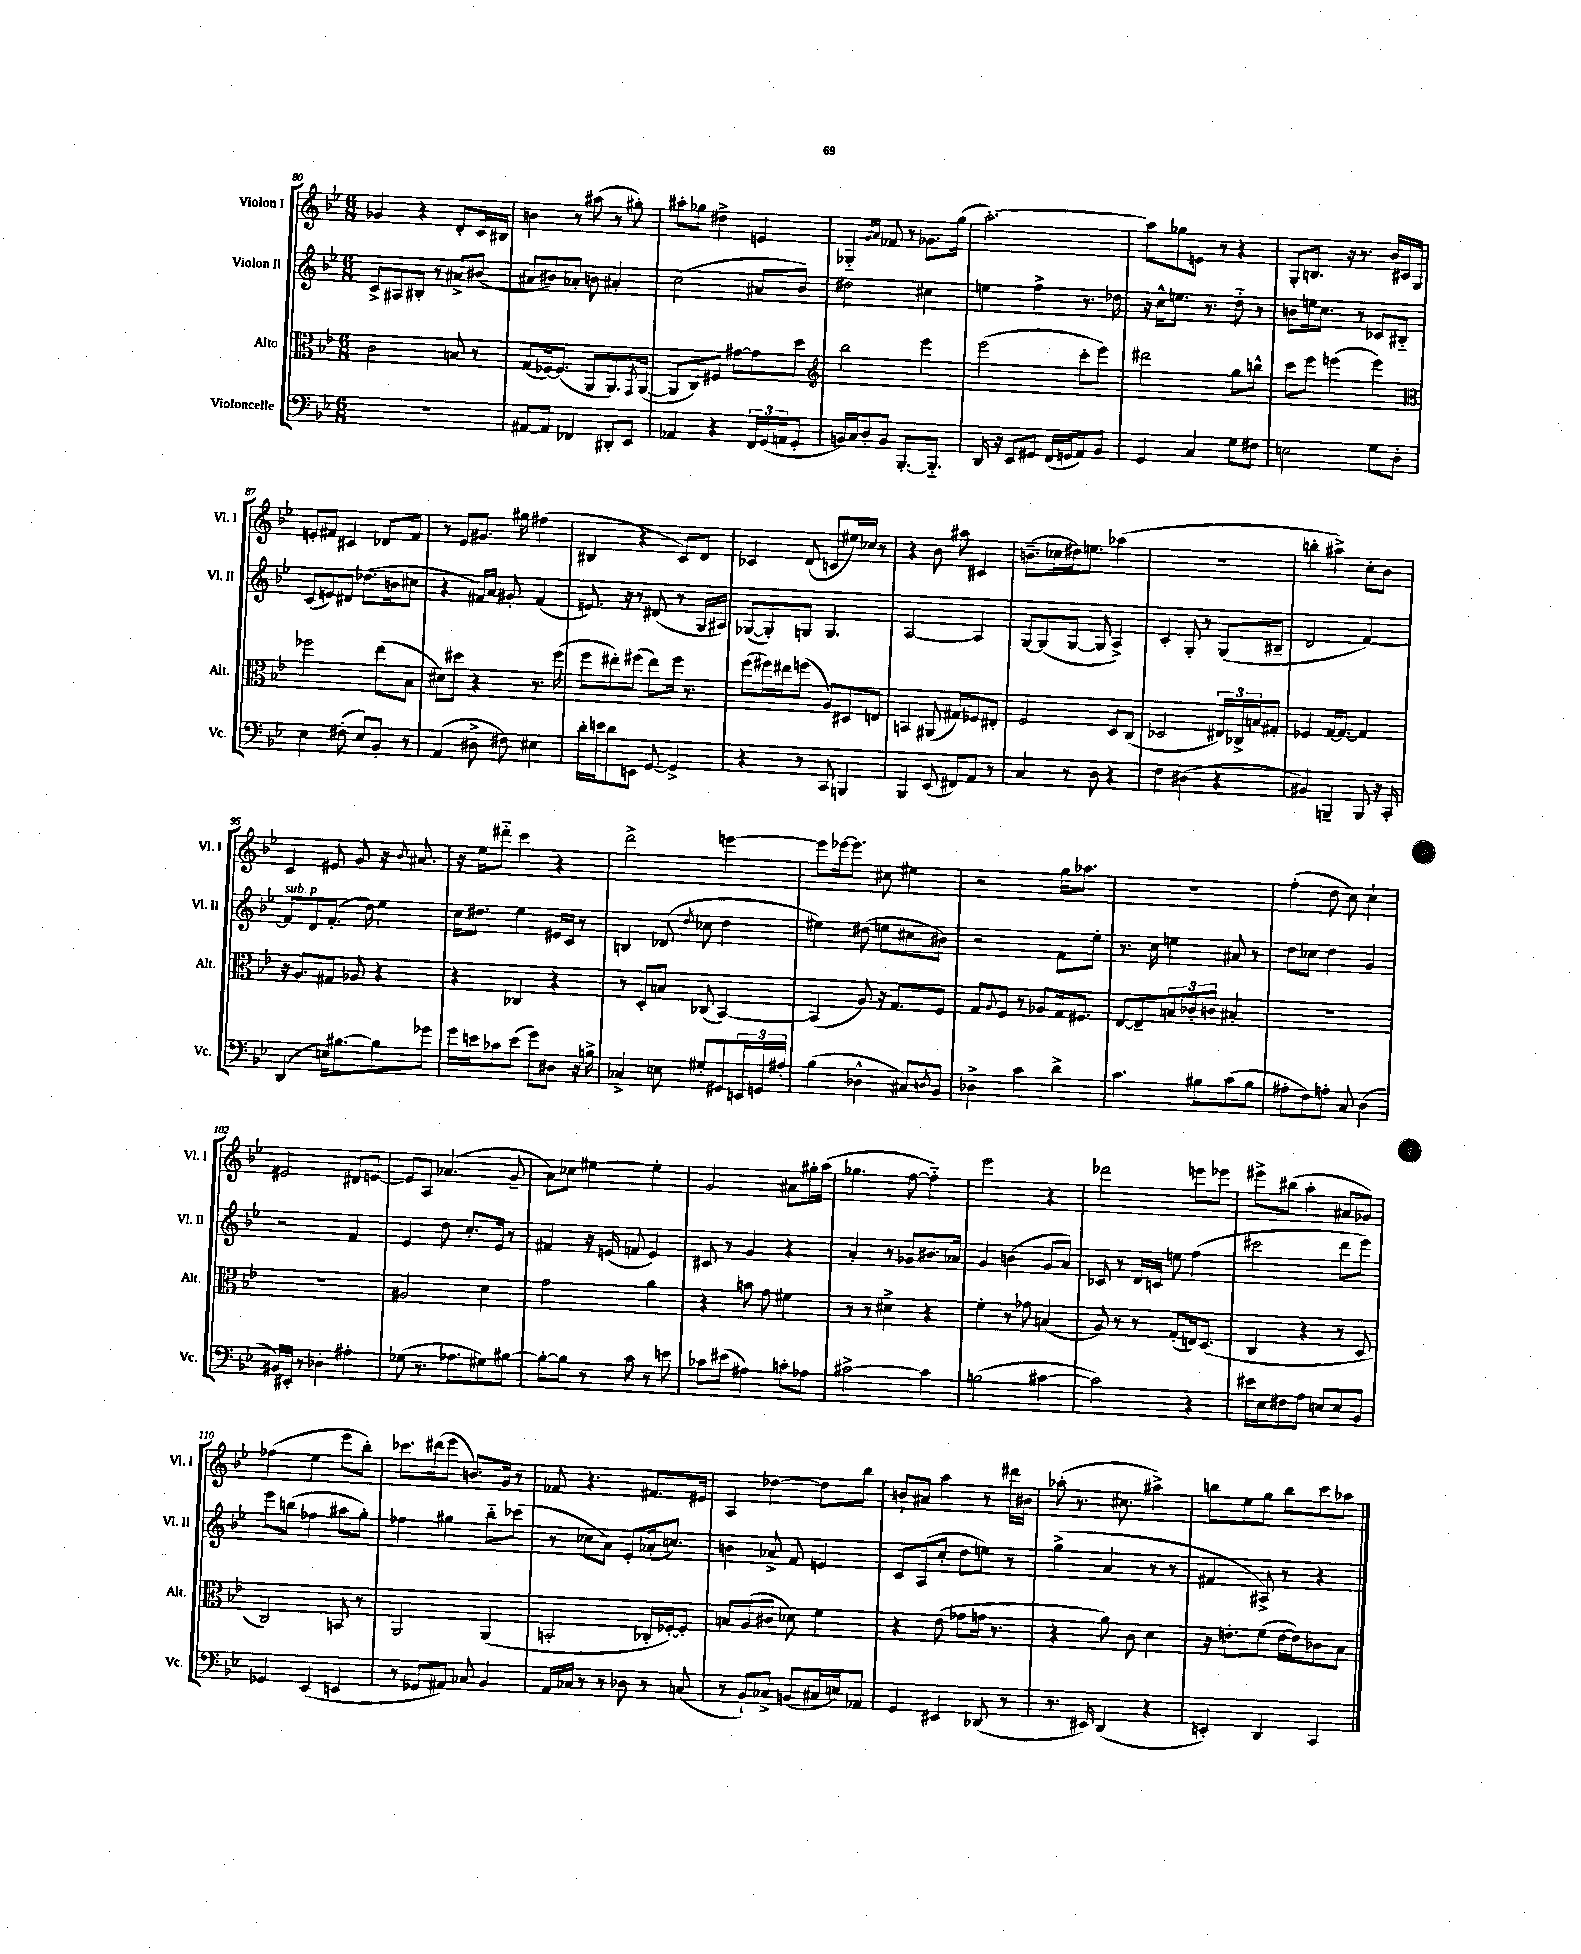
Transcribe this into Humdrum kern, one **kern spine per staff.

**kern	**kern	**kern	**kern
*staff4	*staff3	*staff2	*staff1
*clefF4	*clefC3	*clefG2	*clefG2
*k[b-e-]	*k[b-e-]	*k[b-e-]	*k[b-e-]
*M6/8	*M6/8	*M6/8	*M6/8
2.r	2c	8c^	4g-
.	.	8A#	.
.	.	8B#'	4r
.	.	8r	.
.	8B	8a#^	8d'
.	8r	(8b#	16c
.	.	.	16B#
=	=	=	=
[8AA#	(8G	8a#	4b
8AA#]	[16F-)	8b#)	.
.	(8.F-]	.	.
4FF-	.	8a-'	8r
.	8AA	8b	(8aa#
8DD#'	8.AA)	4a#'	8r
8EE-	.	.	8gg#')
.	8qGG	.	.
.	([16AA	.	.
=	=	=	=
4AA-	8AA]	(2cc	8aa#'
.	8C)	.	8gg-
4r	8F#	.	4dd#^
.	[8g#	.	.
24FF	8g#]	8a#	4e
(24GG	.	.	.
24AA	.	.	.
8GG'	8dd	8b-)	.
=	=	=	=
*	*clefG2	*	*
16BB)	2bb-	2dd#	4G-'~
16C	.	.	.
8D'	.	.	.
.	.	.	16qqg
.	.	.	16qqa
8BB	.	.	8f-
[8.BBB-'	.	.	8r
.	4eee-	4cc#	8.g-
8.BBB-'~]	.	.	.
.	.	.	(16gg
=	=	=	=
16DD	(2eee-	4ee	[2.aa')
16r	.	.	.
8EE-	.	.	.
8GG#	.	4ff^	.
(16FF	.	.	.
16GG	.	.	.
8AA)	8ccc'	8.r	.
8BB-	8eee-)	.	.
.	.	16dd-	.
=	=	=	=
4GG	2ddd#	16r	8aa]
.	.	16cc^^	.
.	.	8.ee	8gg-
4C	.	.	8e
.	.	8.r	.
.	.	.	8r
8G	8gg	8dd'~	4r
8F#	8bb^^	8r	.
=	=	=	=
2E	8ccc	8b	8G'
.	8eee-	16ee	8.B
.	.	8.cc	.
.	(4eee	.	.
.	.	.	16r
.	.	8r	8.r
8G	4eee)	8c-	.
.	.	.	16b-
8D'	.	8B#'~	16c#
.	.	.	16G
=	=	=	=
*	*clefC3	*	*
4E-	2ff-	(8c	8e'
.	.	8e)	8f#
(8F#'	.	8d#	4c#
8E-)	.	(8.dd-	.
8BB-'	(8ee-	.	8d-
.	.	16b	.
8r	8B-	8cc#	8f#
=	=	=	=
(4AA	8d#)	4r	8r
.	8dd#	.	8e-
8D#^	4r	16f#)	8.g#
.	.	16a	.
8F#)	.	8g#'	.
.	.	.	16gg#
4E#	8.r	(4f#	(4ff#
.	(16ff	.	.
=	=	=	=
16d'	8ff	8.e)	4B#
16e	.	.	.
8d	8ee#')	.	.
.	.	16r	.
8EE	(8ff#	8r	4r
[8GG	8ee#)	(8d#	.
4GG^]	16ff#	8r	8c)
.	8.r	.	.
.	.	16G	8d
.	.	16A#)	.
=	=	=	=
4r	(8ff	([8G-	4c-
.	16ff#)	8G-'])	.
.	16ee#	.	.
8r	(8ff	8G	(8d
8CC	8A)	4.G	8c
4BBB	8D#	.	16ee#)
.	.	.	16cc-
.	8E	.	8r
=	=	=	=
4BBB-	4BB	[2A	4r
(8EE-	(8AA#	.	8b-
8FF#)	8G#)	.	8aa#
8AA	8F-	4A]	4c#
8r	8E#'	.	.
=	=	=	=
4C	2F	[8G	(8.b~
.	.	(8G]	.
.	.	.	16cc-
8r	.	[8G	16dd#)
.	.	.	8.ee
8D	.	8G]	.
4r	8D	4A^)	(4aa-
.	(8C	.	.
=	=	=	=
4F	2D-	4c'	2.r
(4D#	.	8G'	.
.	.	8r	.
4r	24E#)	(8G	.
.	24C-^	.	.
.	24B	.	.
.	8G#'	8B#~	.
=	=	=	=
4BB#)	4F-	2d	4bb'
4BBB~	[16G	.	4aa#^)
.	8.G_	.	.
8BBB	4G]	[4f)	8cc'
16r	.	.	8b-
16CC'	.	.	.
=	=	=	=
(4DD	16r	8f]	4c
.	8.A	.	.
.	.	8d	.
16E)	8G#	(8.f'	8e#
[8.B#	.	.	.
.	8A-	.	8g
.	.	16dd)	.
8B#]	4r	4ee-	16r
.	.	.	8qqb-
.	.	.	8.a#
8g-	.	.	.
=	=	=	=
16g	4r	16cc	16r
16e	.	8.dd#	16ee-
8c-	.	.	8ddd#'~
(8e	4C-	4ee-	4ccc
8g)	.	.	.
8D#	4r	16e#	4r
.	.	16c	.
16r	.	8r	.
16B^	.	.	.
=	=	=	=
4C-^	8r	4B	2ddd^
.	8D'	.	.
8E	8B	(8d-	.
.	.	8qdd	.
8G#'	(8C-	8cc-	.
8GG#	[4BB-)	4dd	[4eee
24EE	.	.	.
24GG	.	.	.
24A#'	.	.	.
=	=	=	=
(4B-	(4BB-]	4ee#)	8eee]
.	.	.	[16eee-
.	.	.	8.eee-]
4D-^^	8A)	(8dd#	.
.	16r	8ee	8cc#
.	8.G	.	.
8C#)	.	8cc#	4ee#
8qD	.	.	.
8BB-	8F	8b#)	.
=	=	=	=
4D-^	8G	2r	2r
.	8qqA	.	.
.	8F	.	.
4c	8r	.	.
.	8A-	.	.
4d^	16G	8f	16gg
.	8.F#	.	8.aa-
.	.	8ee-'	.
=	=	=	=
4.c	[8E-	8.r	2.r
.	8E-~]	.	.
.	.	16cc	.
.	12B	4ee	.
.	12c-'	.	.
8B#	.	.	.
.	12c	.	.
(8c	4B#'	8a#	.
8B#	.	8r	.
=	=	=	=
8A#'	2.r	8dd	(4ff'
8F)	.	8cc-	.
8A'	.	4dd	8dd
8C	.	.	8cc)
(4D	.	4g	4cc`
=	=	=	=
16BB#)	2.r	2r	2e#
16EE#'	.	.	.
8r	.	.	.
4D-'	.	.	.
4A#'	.	4f	8d#
.	.	.	[8e
=	=	=	=
(8G-	2A#	4e-	8e]
8.r	.	.	8A
.	.	8dd	(4.a-
8.A-	.	.	.
.	.	8.cc'	.
8G#)	4d	.	.
.	.	16e-	.
[8B#	.	8r	8g~
=	=	=	=
8B#'_	2g	4f#	8a)
8B#]	.	.	8cc-
8r	.	16r	[4ee#
.	.	(16e	.
8c	.	8f	.
8r	4a	4e)	4ee#']
8e	.	.	.
=	=	=	=
8c-	4r	8c#	2g
(8e#	.	8r	.
4A#)	8b	4g	.
.	8g	.	.
8c'	4f#	4r	8a#
8A-	.	.	16gg#'
.	.	.	(16aa
=	=	=	=
[2c#^	8r	4a'	4.gg-
.	8r	.	.
.	4d#^	8r	.
.	.	8g-	[8ff
4c#]	4r	8.b#	4ff'~])
.	.	16a-	.
=	=	=	=
(2B	4f'	4g	2eee-
.	8r	(4b	.
.	8g-	.	.
[4c#	(4B	8g	4r
.	.	8a)	.
=	=	=	=
2c#])	8A)	8c-	2ddd-
.	8r	8r	.
.	8r	16d	.
.	.	16c	.
.	(8G'	8ee	.
4r	16E)	(4ff	8eee
.	(8.D	.	.
.	.	.	8eee-
=	=	=	=
16e#	4C	2ccc#	8eee#^
16E-	.	.	.
8F#	.	.	(8bb#
8A	4r	.	4aa'
8E	.	.	.
8E	8r	8ddd	8a#
8BB-	8D	8eee-)	8g-)
=	=	=	=
4GG-	2C)	8eee-	(4ff-
.	.	(8bb	.
(4EE-	.	4ff-	4ee-
4EE	8BB	8aa#	8eee-
.	8r	8gg')	8bb-')
=	=	=	=
8r	2AA	4ff-	8.ccc-
8GG-	.	.	.
.	.	.	(16ddd#
8AA#)	.	4gg#	8eee-
8C-	.	.	8.b)
4BB-	(4AA	8bb-'~	.
.	.	.	16g
.	.	(8ccc-	8r
=	=	=	=
16AA	2BB'	8r	8f-
16C-	.	.	.
8r	.	8cc-	4.r
8r	.	8a)	.
8D-	.	8e-'	.
8r	16C-'	(16a-'	8.f#
.	[16F-')	8.cc)	.
(8C	8F-']	.	.
.	.	.	16e#
=	=	=	=
8r	8B	4b	4A
8BB-`)	(8A	.	.
8C-^	8c#	8a-^	[4dd-
(8BB	8d-)	8f	.
16C#	4f	4e	8dd-]
16E)	.	.	.
8AA-	.	.	8bb-
=	=	=	=
4GG	4r	8c	8b`
.	.	(8A	8a#
4EE#	(8e-	8cc'	4aa
.	8g-	8dd	.
(8DD-	16g	8ee)	8r
.	8.r	.	.
8r	.	8r	16ddd#
.	.	.	16b#
=	=	=	=
8.r	4r	(4gg^	(8aa-'
.	.	.	8.r
16EE#)	.	.	.
(4DD	8a)	4a	.
.	.	.	8.cc#
.	8c	.	.
4r	4d	8r	4aa#^)
.	.	8r	.
=	=	=	=
4EE')	16r	4f#	8bb
.	8.e'	.	.
.	.	.	8ee-
4DD	(8f	8A#^)	8gg
.	[16e	8r	8bb
.	16e])	.	.
4CC	8c-	4r	8ccc
.	8B-	.	8aa-
==	==	==	==
*-	*-	*-	*-
